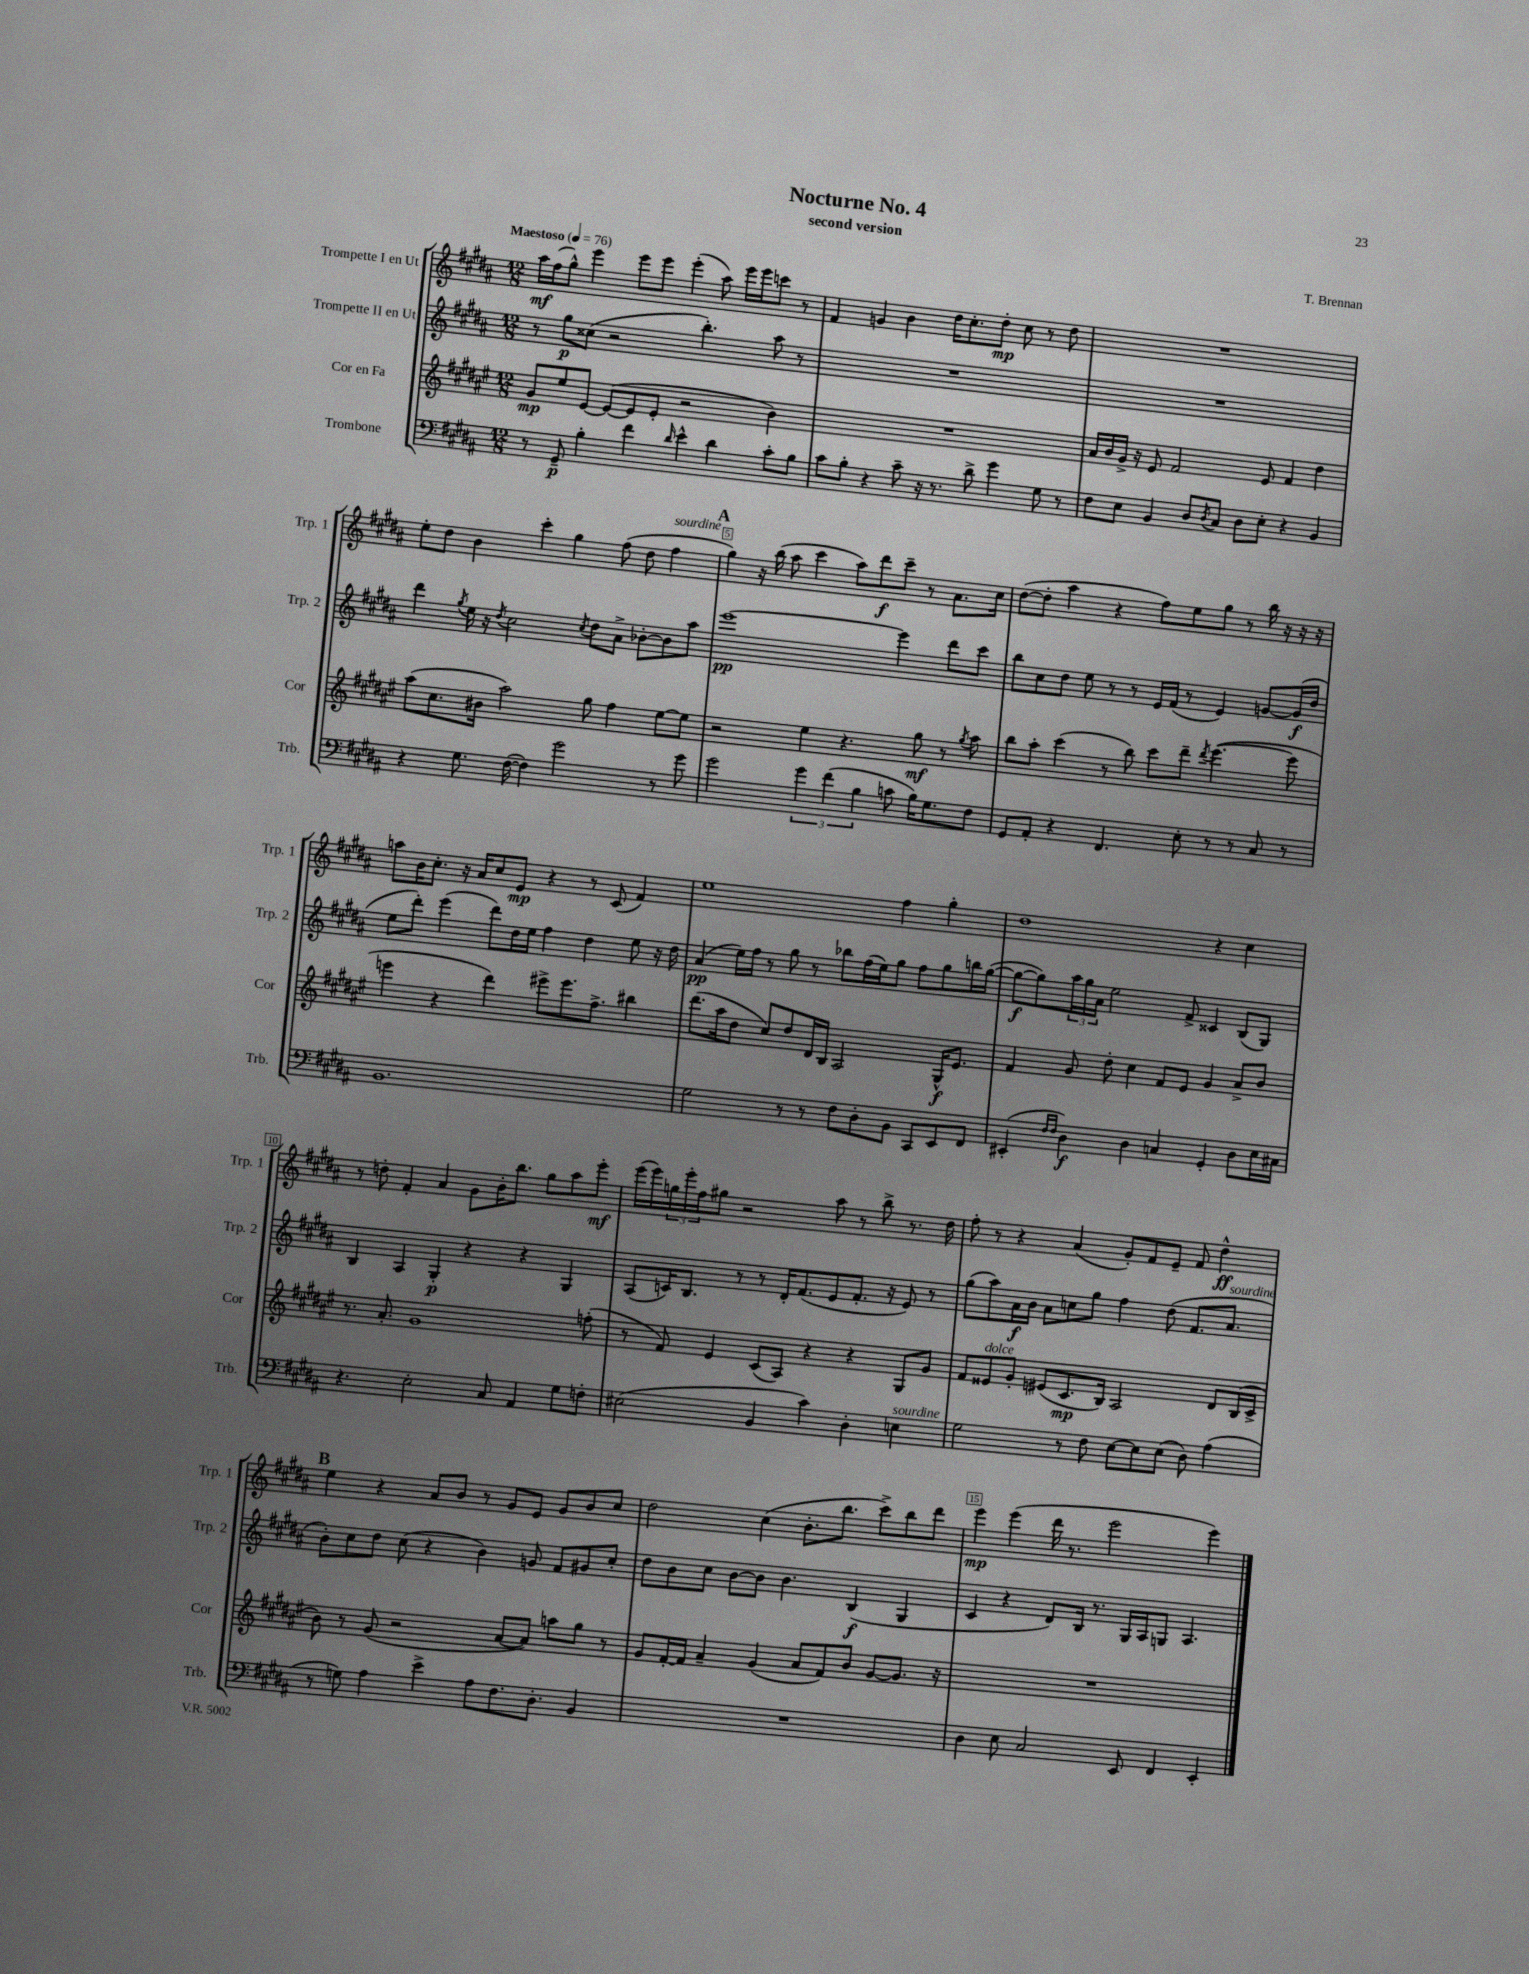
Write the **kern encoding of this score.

**kern	**dynam	**kern	**dynam	**kern	**dynam	**kern	**dynam
*part4	*part4	*part3	*part3	*part2	*part2	*part1	*part1
*staff4	*staff4	*staff3	*staff3	*staff2	*staff2	*staff1	*staff1
*I"Trombone	*	*I"Cor en Fa	*	*I"Trompette II en Ut	*	*I"Trompette I en Ut	*
*I'Trb.	*	*I'Cor	*	*I'Trp. 2	*	*I'Trp. 1	*
*clefF4	*	*clefG2	*	*clefG2	*	*clefG2	*
*k[f#c#g#d#a#]	*	*k[f#c#g#d#a#e#]	*	*k[f#c#g#d#a#]	*	*k[f#c#g#d#a#]	*
*M12/8	*	*M12/8	*	*M12/8	*	*M12/8	*
*MM76	*	*MM76	*	*MM76	*	*MM76	*
=1	=1	=1	=1	=1	=1	=1	=1
!	!	!	!	!	!	!LO:TX:a:B:t=Maestoso	!
8r	.	8g#/L	mp	8r	.	16aa#\LL	mf
.	.	.	.	.	.	(16ff#\J	.
8GG#~/	p	8ee#/	.	8gg#\L	p	8gg#^^\J)	.
4B'\	.	[8e#/J	.	(8cc##X\J	.	4eee\	.
.	.	(8e#/L_	.	2r	.	.	.
4f#\	.	8e#/]	.	.	.	8eee\L	.
.	.	8e#'/J	.	.	.	8eee\J	.
16qqd#/	.	.	.	.	.	.	.
4e^^\	.	2r	.	.	.	(4eee'\	.
.	.	.	.	4.bb'\)	.	.	.
4d#\	.	.	.	.	.	8aa#\)	.
.	.	.	.	.	.	16eee\LL	.
.	.	.	.	.	.	16eee\J	.
8c#'\L	.	4b\)	.	8aa#\	.	8cccn\J	.
8B\J	.	.	.	8r	.	8r	.
=2	=2	=2	=2	=2	=2	=2	=2
8c#\L	.	1.r	.	1.r	.	4f#/	.
8B'\J	.	.	.	.	.	.	.
4r	.	.	.	.	.	4gn/	.
8c#~\	.	.	.	.	.	4b\	.
16r	.	.	.	.	.	.	.
8.r	.	.	.	.	.	.	.
.	.	.	.	.	.	16dd#\KL	.
.	.	.	.	.	.	8.cc#'\	.
8d#^\	.	.	.	.	.	.	.
4g#\	.	.	.	.	.	8dd#'\J	mp
.	.	.	.	.	.	8cc#\	.
8G#\	.	.	.	.	.	8r	.
8r	.	.	.	.	.	8dd#\	.
=3	=3	=3	=3	=3	=3	=3	=3
8F#\L	.	16a#/LL	.	1.r	.	1.r	.
.	.	16b/	.	.	.	.	.
8E\J	.	16g#^/JJ	.	.	.	.	.
.	.	16r	.	.	.	.	.
4BB/	.	8e#/	.	.	.	.	.
.	.	2f#/	.	.	.	.	.
8D#/L	.	.	.	.	.	.	.
8qD#/	.	.	.	.	.	.	.
8C#/J	.	.	.	.	.	.	.
8D#\L	.	.	.	.	.	.	.
8E'\J	.	8e#/	.	.	.	.	.
4r	.	4f#/	.	.	.	.	.
4BB/	.	4dd#\	.	.	.	.	.
!!LO:LB:g=z
=4	=4	=4	=4	=4	=4	=4	=4
4r	.	(8aa#\L	.	4ddd#\	.	8ee'\L	.
.	.	8.cc#\	.	.	.	8dd#\J	.
.	.	.	.	8qgg#/	.	.	.
8.G#\	.	.	.	16ee\	.	4b\	.
.	.	16b#X\Jk	.	16r	.	.	.
.	.	.	.	8qdd#/	.	.	.
.	.	2aa#\)	.	2cc#\	.	.	.
([16F#\	.	.	.	.	.	.	.
4F#\])	.	.	.	.	.	4ccc#'\	.
2g#\	.	.	.	.	.	4gg#\	.
.	.	.	.	8qcc#/	.	.	.
.	.	8gg#\	.	8dd#\L	.	.	.
.	.	4ff#\	.	8a#^\J	.	(8ff#\	.
.	.	.	.	[8b-X'\L	.	8dd#\	.
!	!	!	!	!	!	!LO:TX:a:i:t=sourdine	!
8r	.	[8ee#\L	.	8b-\]	.	4ff#\	.
8g#\	.	8ee#\J]	.	8aa#\J	.	.	.
!!LO:REH:place=s1:t=A
=5	=5	=5	=5	=5	=5	=5	=5
2g#\	.	2r	.	[1eee	pp	4gg#\)	.
.	.	.	.	.	.	16r	.
.	.	.	.	.	.	(16bb\	.
.	.	.	.	.	.	8aa#\	.
6g#\	.	4ee#\	.	.	.	4ccc#\	.
(6f#\	.	.	.	.	.	.	.
.	.	4.r	.	.	.	8aa#\L)	.
6B\	.	.	.	.	.	.	.
.	.	.	.	.	.	8ddd#\	f
8cn\	.	.	.	4eee\]	.	8ccc#~\J	.
16B\KL)	.	8gg#\	mf	.	.	8r	.
8.G#\	.	.	.	.	.	.	.
.	.	8r	.	8ddd#\L	.	8.a#\L	.
.	.	8qgg#/	.	.	.	.	.
8F#\J	.	8aa#\	.	8ccc#\J	.	.	.
.	.	.	.	.	.	16cc#\Jk	.
=6	=6	=6	=6	=6	=6	=6	=6
8GG#/L	.	8bb\L	.	8bb\L	.	([8dd#\L	.
8AA#'/J	.	8aa#'\J	.	8cc#\	.	8dd#'\J]	.
4r	.	(4ccc#\	.	8dd#\J	.	4aa#\	.
.	.	.	.	8ee\	.	.	.
4.FF#/	.	8r	.	8r	.	4r	.
.	.	8bb\)	.	8r	.	.	.
.	.	8ccc#\L	.	16e/LL	.	8ff#\L)	.
.	.	.	.	(16f#/JJ	.	.	.
8E'\	.	8ddd#~\J	.	8r	.	8ee\	.
.	.	8qddd#/	.	.	.	.	.
8r	.	([4.eee#\	.	4e/)	.	8gg#\J	.
8r	.	.	.	.	.	8r	.
8C#/	.	.	.	[8gn/L	.	16bb\	.
.	.	.	.	.	.	16r	.
8r	.	8eee#\]	.	(16g/L]	f	16r	.
.	.	.	.	16dd#/JJ	.	16r	.
!!LO:LB:g=z
=7	=7	=7	=7	=7	=7	=7	=7
1.BB	.	4eeen\	.	8ee\L	.	8aan\L	.
.	.	.	.	8ddd#'\J)	.	16b\K	.
.	.	.	.	.	.	8.cc#'\J	.
.	.	4r	.	(4eee\	.	.	.
.	.	.	.	.	.	16r	.
.	.	.	.	.	.	16a#/KL	.
.	.	4ddd#\)	.	8ddd#\L)	.	8cc#/	.
.	.	.	.	16dd#\L	.	8e/J	mp
.	.	.	.	16ee\JJ	.	.	.
.	.	8eee#X^\L	.	4ff#\	.	4r	.
.	.	8.eee#\	.	.	.	.	.
.	.	.	.	4dd#\	.	8r	.
.	.	8.ff#^\J	.	.	.	.	.
.	.	.	.	.	.	(8c#/	.
.	.	4bb#X\	.	8ee\	.	4f#/)	.
.	.	.	.	16r	.	.	.
.	.	.	.	16dd#\	.	.	.
=8	=8	=8	=8	=8	=8	=8	=8
2G#\	.	(8.ddd#\L	.	(4a#/	pp	1ee	.
.	.	16aa#\k	.	.	.	.	.
.	.	8dd#\J	.	16ee\LL)	.	.	.
.	.	.	.	16ff#\JJ	.	.	.
.	.	8cc#/L)	.	8r	.	.	.
8r	.	8dd#/	.	8gg#\	.	.	.
8r	.	16d#/L	.	8r	.	.	.
.	.	16B/JJ	.	.	.	.	.
8F#\L	.	2A#/	.	8bb-X\L	.	.	.
8D#'\	.	.	.	(16ff#\L	.	.	.
.	.	.	.	16ee\J)	.	.	.
8BB\J	.	.	.	8gg#\J	.	4ff#\	.
8CC#/L	.	.	.	8ff#\L	.	.	.
8EE/	.	16G#^^/KL	f	8gg#\	.	4gg#'\	.
.	.	8.e#/J	.	.	.	.	.
8FF#/J	.	.	.	16bbn\L	.	.	.
.	.	.	.	([16gg#\JJ	.	.	.
=9	=9	=9	=9	=9	=9	=9	=9
(4EE#X'/	.	4f#/	.	8gg#\L_	f	1dd#	.
.	.	.	.	8gg#\])	.	.	.
16qqF#/LL	.	.	.	.	.	.	.
16qqF#/JJ	.	.	.	.	.	.	.
4D#\)	f	8g#/	.	24aa#\L	.	.	.
.	.	.	.	24gg#\	.	.	.
.	.	.	.	24a#\JJ	.	.	.
.	.	8dd#'\	.	2ee\	.	.	.
4D#\	.	4cc#\	.	.	.	.	.
4Cn/	.	8f#/L	.	.	.	.	.
.	.	8e#/J	.	8f#^/	.	.	.
4GG#'/	.	4g#/	.	4c##X/	.	4r	.
8D#\L	.	8a#^/L	.	(8B/L	.	4cc#\	.
16E\L	.	8b/J	.	8G#/J)	.	.	.
16C#X\JJ	.	.	.	.	.	.	.
!!LO:LB:g=z
=10	=10	=10	=10	=10	=10	=10	=10
4.r	.	8.r	.	4B/	.	8r	.
.	.	.	.	.	.	8ddn'\	.
.	.	8.a#'/	.	.	.	.	.
.	.	.	.	4A#/	.	4f#'/	.
2E'\	.	1g#	.	.	.	.	.
.	.	.	.	4G#'/	p	4a#/	.
.	.	.	.	4r	.	8g#\L	.
8C#/	.	.	.	.	.	16b'\K	.
.	.	.	.	.	.	8.bb\J	.
4AA#/	.	.	.	4r	.	.	.
.	.	.	.	.	.	8gg#\L	.
8G#\L	.	.	.	4G#/	.	8aa#\	.
8Fn'\J	.	(8ffn'\	.	.	.	8eee'\J	mf
=11	=11	=11	=11	=11	=11	=11	=11
(2E#X\	.	8r	.	(8A#/L	.	(16eee\LL	.
.	.	.	.	.	.	16eee\)	.
.	.	8f#/)	.	16cn/K)	.	24ggn\	.
.	.	.	.	.	.	24eee'\	.
.	.	.	.	8.B/J	.	.	.
.	.	.	.	.	.	24ff#\J	.
.	.	4e#/	.	.	.	8gg#X\J	.
.	.	.	.	8r	.	2r	.
4BB/	.	(8c#/L	.	8r	.	.	.
.	.	8A#/J)	.	16d#'/KL	.	.	.
.	.	.	.	(8.f#/	.	.	.
4c#\)	.	4r	.	.	.	.	.
.	.	.	.	8e/	.	8aa#\	.
4D#'\	.	4r	.	8.f#'/J	.	8r	.
.	.	.	.	.	.	8bb^\	.
.	.	.	.	16r	.	.	.
!LO:TX:a:i:t=sourdine	!	!	!	!	!	!	!
4En\	.	8G#/L	.	8e/)	.	8.r	.
.	.	8g#/J	.	8r	.	.	.
.	.	.	.	.	.	16dd#\	.
=12	=12	=12	=12	=12	=12	=12	=12
2G#\	.	8f#/L	.	(8gg#\L	.	8ff#'\	.
!	!	!LO:TX:a:i:t=dolce	!	!	!	!	!
.	.	8e##X/	.	8aa#\)	.	8r	.
.	.	8g#'/J	.	16a#\L	f	4r	.
.	.	.	.	16b\JJ	.	.	.
.	.	(8e#X/L	.	8a#\L	.	.	.
8r	.	8.c#/	mp	8ccn\	.	(4a#/	.
8F#\	.	.	.	8gg#\J	.	.	.
.	.	16B/Jk)	.	.	.	.	.
[8E\L	.	2A#/	.	4ff#\	.	8g#'/L)	.
8E\]	.	.	.	.	.	8f#/	.
(8E\J	.	.	.	(8dd#\	.	8e~/J	.
8D#\)	.	.	.	8.f#/L	.	8f#/	.
(4A#\	.	8d#/L	.	.	.	4dd#^^\	ff
!	!	!	!	!LO:TX:a:i:t=sourdine	!	!	!
.	.	.	.	8.a#/J	.	.	.
.	.	(16B/L	.	.	.	.	.
.	.	16c#^/JJ	.	.	.	.	.
!!LO:LB:g=z
!!LO:REH:place=s1:t=B
=13	=13	=13	=13	=13	=13	=13	=13
8r	.	8b\)	.	8b'\L)	.	4ee\	.
8Gn\)	.	8r	.	8cc#\	.	.	.
4A#\	.	(8g#/	.	8dd#\J	.	4r	.
.	.	2r	.	(8cc#\	.	.	.
4e^\	.	.	.	4r	.	8a#/L	.
.	.	.	.	.	.	8b/J	.
8A#\L	.	.	.	4b\)	.	8r	.
8.F#\	.	[8a#/L	.	.	.	8g#/L	.
.	.	8a#/J])	.	8gn/	.	8e/J	.
8.D#'\J	.	.	.	.	.	.	.
.	.	8aan\L	.	8f#/L	.	8g#/L	.
4BB/	.	8gg#\J	.	8g#X/	.	8b/	.
.	.	8r	.	8cc#'/J	.	8cc#/J	.
=14	=14	=14	=14	=14	=14	=14	=14
1.r	.	8g#/L	.	8dd#\L	.	2dd#\	.
.	.	[16f#'/L	.	8b\	.	.	.
.	.	16f#/JJ]	.	.	.	.	.
.	.	4a#~/	.	8cc#\J	.	.	.
.	.	.	.	[8b\L	.	.	.
.	.	(4g#/	.	8b\J]	.	(4cc#\	.
.	.	.	.	4.b\	.	.	.
.	.	8a#/L	.	.	.	8.b'\L	.
.	.	8f#/)	.	.	.	.	.
.	.	.	.	.	.	8.bb\J	.
.	.	8b/J	.	(4B/	f	.	.
.	.	[8g#/L	.	.	.	8ccc#^\L)	.
.	.	8.g#/J]	.	4G#/	.	8bb\	.
.	.	.	.	.	.	8ddd#\J	.
.	.	16r	.	.	.	.	.
=15	=15	=15	=15	=15	=15	=15	=15
4D#\	.	1.r	.	4c#/	.	4eee\	mp
8E\	.	.	.	4r	.	(4eee\	.
2C#/	.	.	.	.	.	.	.
.	.	.	.	8d#/L)	.	16ddd#\	.
.	.	.	.	.	.	8.r	.
.	.	.	.	16B/Jk	.	.	.
.	.	.	.	8.r	.	.	.
.	.	.	.	.	.	2eee\	.
8EE/	.	.	.	16G#/LL	.	.	.
.	.	.	.	16A#/J	.	.	.
4FF#/	.	.	.	8Gn/J	.	.	.
.	.	.	.	4.A#/	.	.	.
4EE'/	.	.	.	.	.	4eee\)	.
==	==	==	==	==	==	==	==
*-	*-	*-	*-	*-	*-	*-	*-
